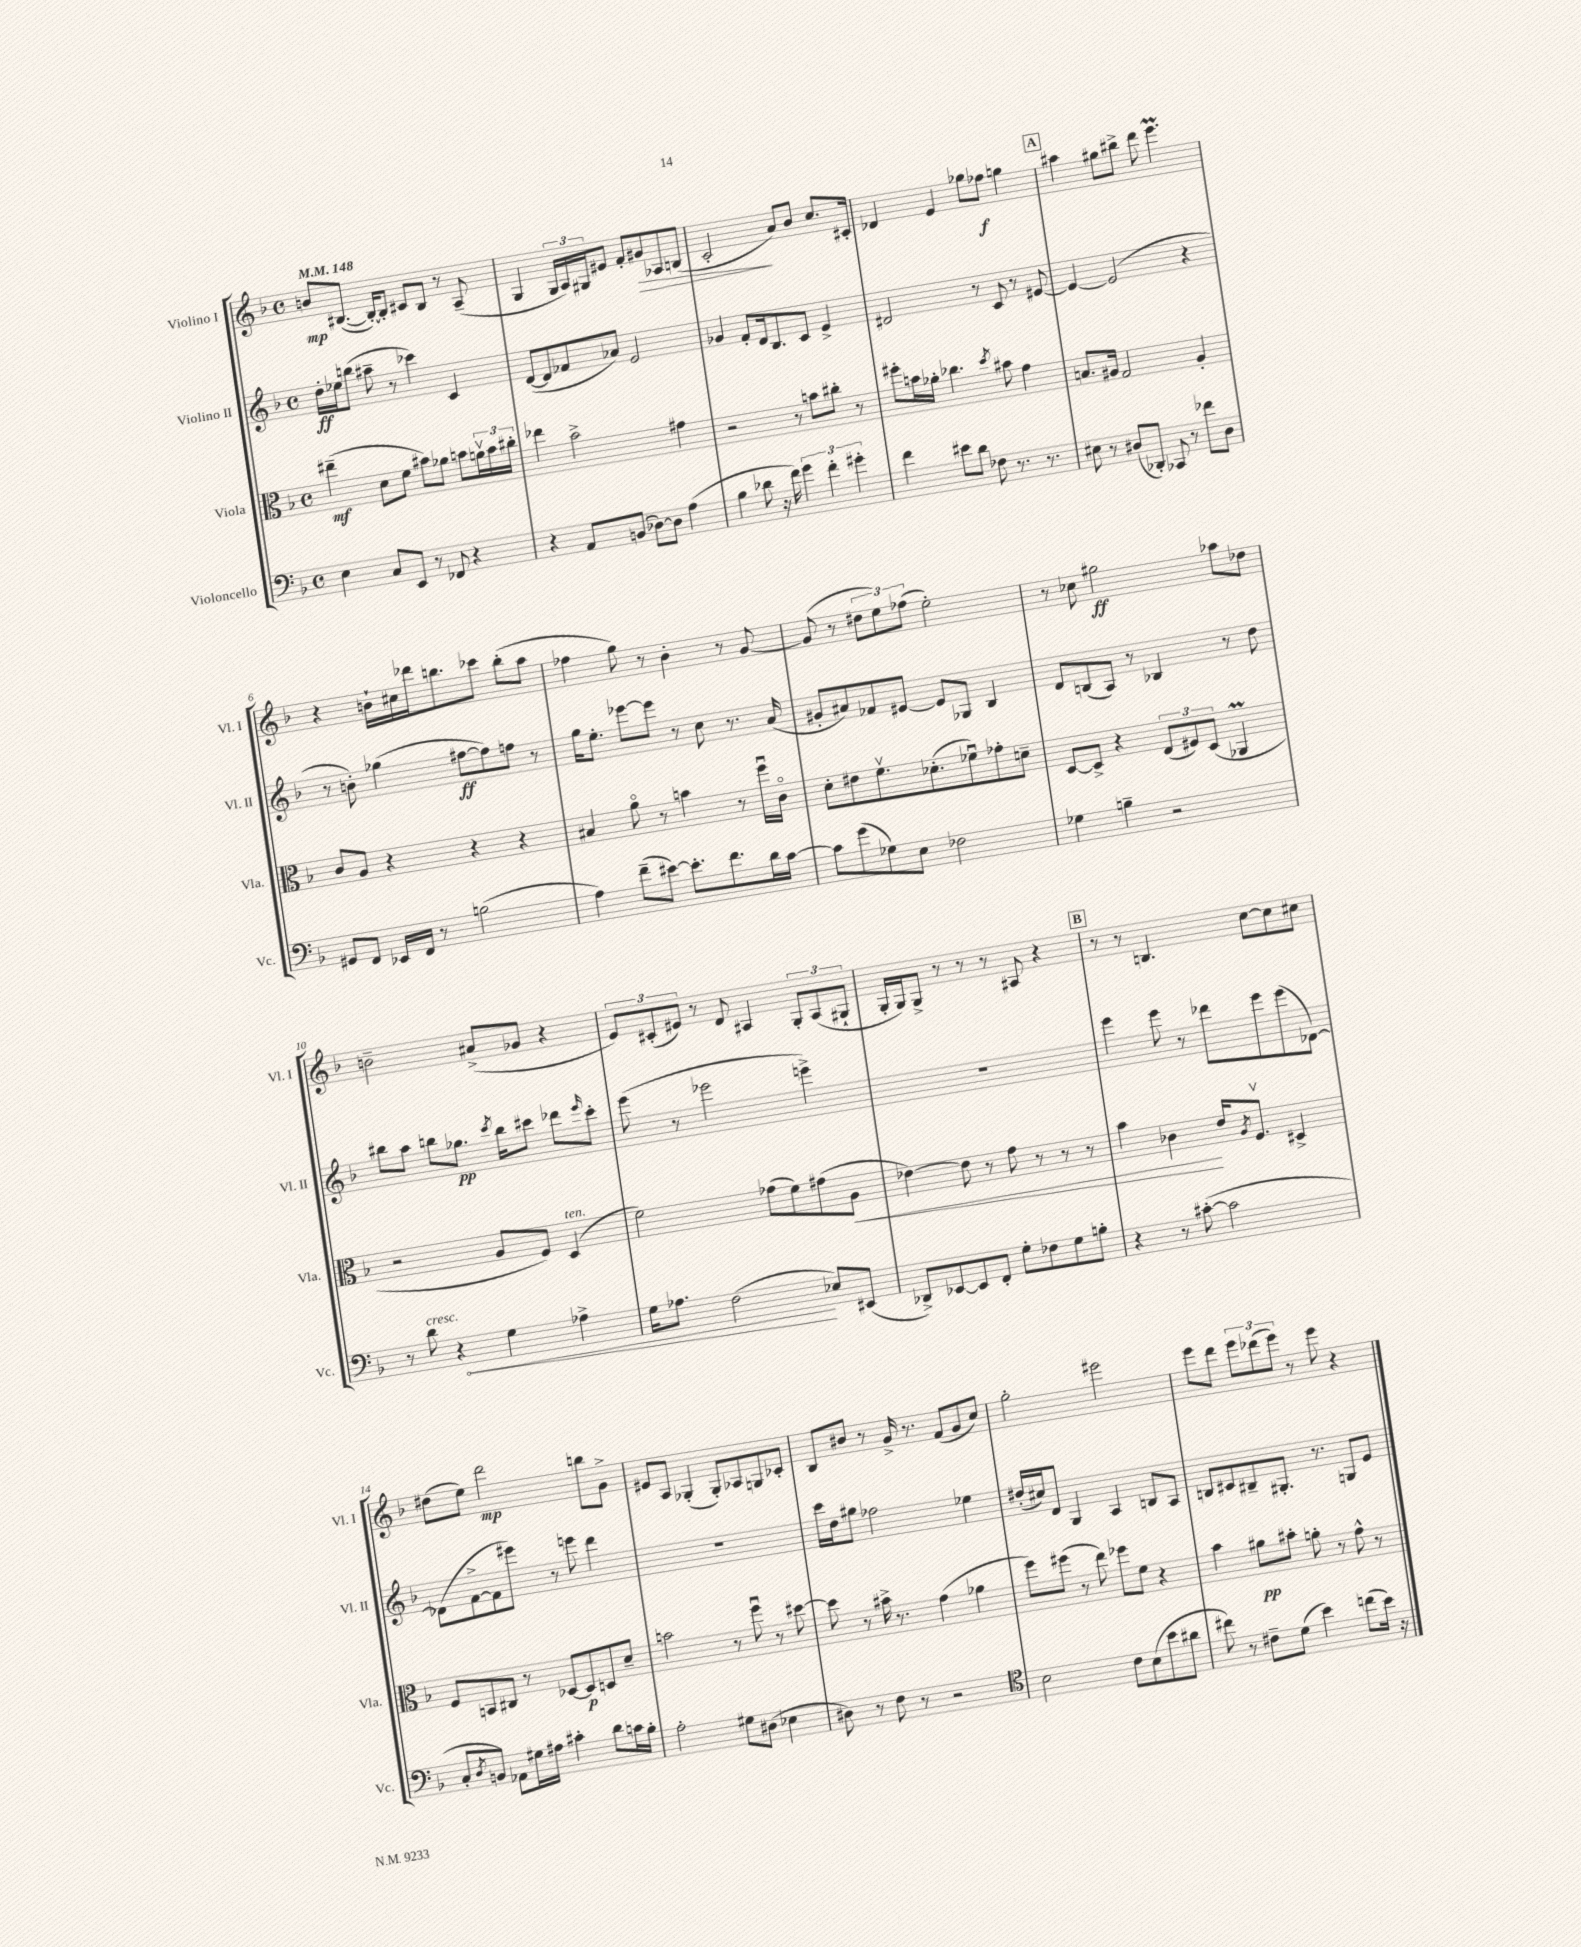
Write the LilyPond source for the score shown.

<<
\new StaffGroup <<
\new Staff = "s0" \with { instrumentName = "Violino I" shortInstrumentName = "Vl. I" } {
    \clef treble \key f \major \defaultTimeSignature \time 4/4 \tempo 4 = 148
    b'8\mp bis8.~( bis16~-.) bis8-. cis'8 bis8 r8 a8--( |
    g4 \tuplet 3/2 { g16 a16) gis16 } eis'8 f'8-. gis'8\> aes8 b8( |
    c'2-.\! a'8) bes'8 c''8. cis'16-. |
    des'4 e'4 ges''8 fes''8\f g''4 |
    \mark \markup { \box "A" } ais''4 gis''8 bis''8-> d'''8 e'''4.\prall |
    r4 b'16-! cis''16 des'''16 b''8. ces'''8 b''8-.( a''8 |
    fes''4 g''8) r8 bes'4-. r8 g'8~ |
    g'8( r8 \tuplet 3/2 { dis''8 e''8) fes''8( } e''2-.) |
    r8 ces''8 gis''2\ff aes''8 des''8 |
    b'2-- ais'8->( ges'8 r4 |
    \tuplet 3/2 { e'8) cis'8-.( eis'8) } r8 d'8 ais4 \tuplet 3/2 { g8-. ais8( gis8-! } |
    g16-. g16) g8-> r8 r8 r8 ais8 r4 |
    \mark \markup { \box "B" } r8 r8 b4. c''8~ c''8 cis''8 |
    dis''8( e''8) d'''2\mp b''8 g'8-> |
    eis'8 a8 ges4-.( ges8-.) aes8 g8 ces'8-. |
    bes8 bis'8 r8 g'16-> r8. f'8( g'8 c''8) |
    g''2-. eis'''2 |
    e'''8 d'''8 \tuplet 3/2 { e'''8 des'''8( e'''8) } r8 e'''8 r4 \bar "|." |
}
\new Staff = "s1" \with { instrumentName = "Violino II" shortInstrumentName = "Vl. II" } {
    \clef treble \key f \major \defaultTimeSignature \time 4/4
    d''16-.\ff ees''16 b''8( ais''8-- r8 ces'''4) c'4 |
    d'8~( d'8 fes'8 aes'8) e'2 |
    ges'4 f'8-. d'16 bes8. c'8 e'4-> |
    dis'2 r8 c'8 r8 eis'8~ |
    \mark \markup { \box "A" } eis'4~ eis'2( r4 |
    r8 b'8-.) ges''4( fis''8~\ff fis''8) f''8 r8 |
    g''16 e''8.-. ees'''8~ ees'''8 r8 c''8 r8. a'16( |
    gis'8-. ais'8) fes'8 eis'8~ eis'8 ges8 bes4 |
    d'8 b8( a8) r8 bes4 r8 d''8 |
    bis''8 a''8 b''8 ges''8.\pp \acciaccatura { c'''8 } b''16 cis'''8 des'''8 \grace { e'''16 } cis'''8-. |
    e'''8( r8 ees'''2 e'''4->) |
    R1 |
    \mark \markup { \box "B" } e'''4 e'''8 r8 des'''8 e'''8 e'''8( des'8~) |
    des'8( f'8~-> f'8 eis'''8) r8 e'''8 d'''4 |
    R1 |
    c'''16 d''16 gis''8 fes''2 ees''4 |
    dis''16-.( cis''16) d'8 g4 a4 b8 a8 |
    b8 cis'8 bis8-- gis8.-. r8. g8 e'8 \bar "|." |
}
\new Staff = "s2" \with { instrumentName = "Viola" shortInstrumentName = "Vla." } {
    \clef alto \key f \major \defaultTimeSignature \time 4/4
    eis''4--\mf( d'8 f'8 bis'8) aes'8 b'8 \tuplet 3/2 { a'16\upbow b'16 cis''16-. } |
    ees''4 bes'2-> gis'4 |
    r2 r8 b'8 cis''8-. r8 |
    fis''8-. b'16 aes'16-. ces''4. \acciaccatura { d''8 } bis'8 g'4 |
    \mark \markup { \box "A" } b8. ais16 g2 ais4-. |
    c'8 a8 r4 r4 r4 |
    bis4 a'8\flageolet r8 b'4 r8 f''16\downbow c'16\flageolet |
    d'8-. eis'8 f'8.\upbow des'8.-.( fes'8\downbow) ges'8-. d'8-- |
    d8~ d8-> r4 \tuplet 3/2 { e8( fis8) d8( } aes,4\prall |
    r2 a8 f8) d4^\markup { \italic "ten." }( |
    f'2) ges'8( f'8) gis'8( a8\< |
    ees'4~) ees'8 r8 g'8 r8 r8 r8 |
    \mark \markup { \box "B" } bes'4 ces'4\! e'16 \acciaccatura { a8 } f8.\upbow dis4-> |
    f8 b,8 cis8 r8 des8~ des8\p d8 d'8-- |
    b'2 r8 f''8\downbow r8 dis''8~ |
    dis''8 r8 bis'16-> r8. g'4( aes'4 |
    f''8) fis''8( r8 e''8) fes''8 f'8 r4 |
    bes'4 ais'8\pp bis'8-. a'8-. r8 g'8-^ r8 \bar "|." |
}
\new Staff = "s3" \with { instrumentName = "Violoncello" shortInstrumentName = "Vc." } {
    \clef bass \key f \major \defaultTimeSignature \time 4/4
    e4 c8 e,8 r8 fes,8 r4 |
    r4 a,8 b,8( des8~) des8 a4( |
    bes4 des'8 r16 f'16) \tuplet 3/2 { g'4 f'4-. gis'4-. } |
    f'4 eis'8 d'8 fes8 r8. r8. |
    \mark \markup { \box "A" } eis8 r8 dis8( des,8-.) ces,8 r8 fes'8 dis8 |
    gis,8 f,8 ees,16 f,16 r8 b2( |
    a4) f'8--( eis'8~) eis'8.-. f'8. d'16 c'16~ |
    c'8 g'8( ges8) e8 fes2 |
    ges4 b4-- r2 |
    r8 \once \override Hairpin.circled-tip = ##t d'8\<^\markup { \italic "cresc." } r4 g4 aes4-> |
    g16 aes8. f2\!( ees8) eis,8( |
    des,8->) ees,8~ ees,8 f,8-. g8-. fes8 g8 b8-. |
    \mark \markup { \box "B" } r4 r8 cis'8~-.( cis'2 |
    c8-. \acciaccatura { d8 } b,8) aes,8 gis16 ais16 cis'4-. d'8 c'16 bes16-. |
    a2-. gis8 dis8( ees4 |
    dis8) r8 f8 r8 r2 |
    \clef tenor bes2 c'8 bes8( bes'8 ais'8 |
    cis''8) r8 cis'8-- d'8( bes'4) c''8( bes'16) r16 \bar "|." |
}
>>
>>
